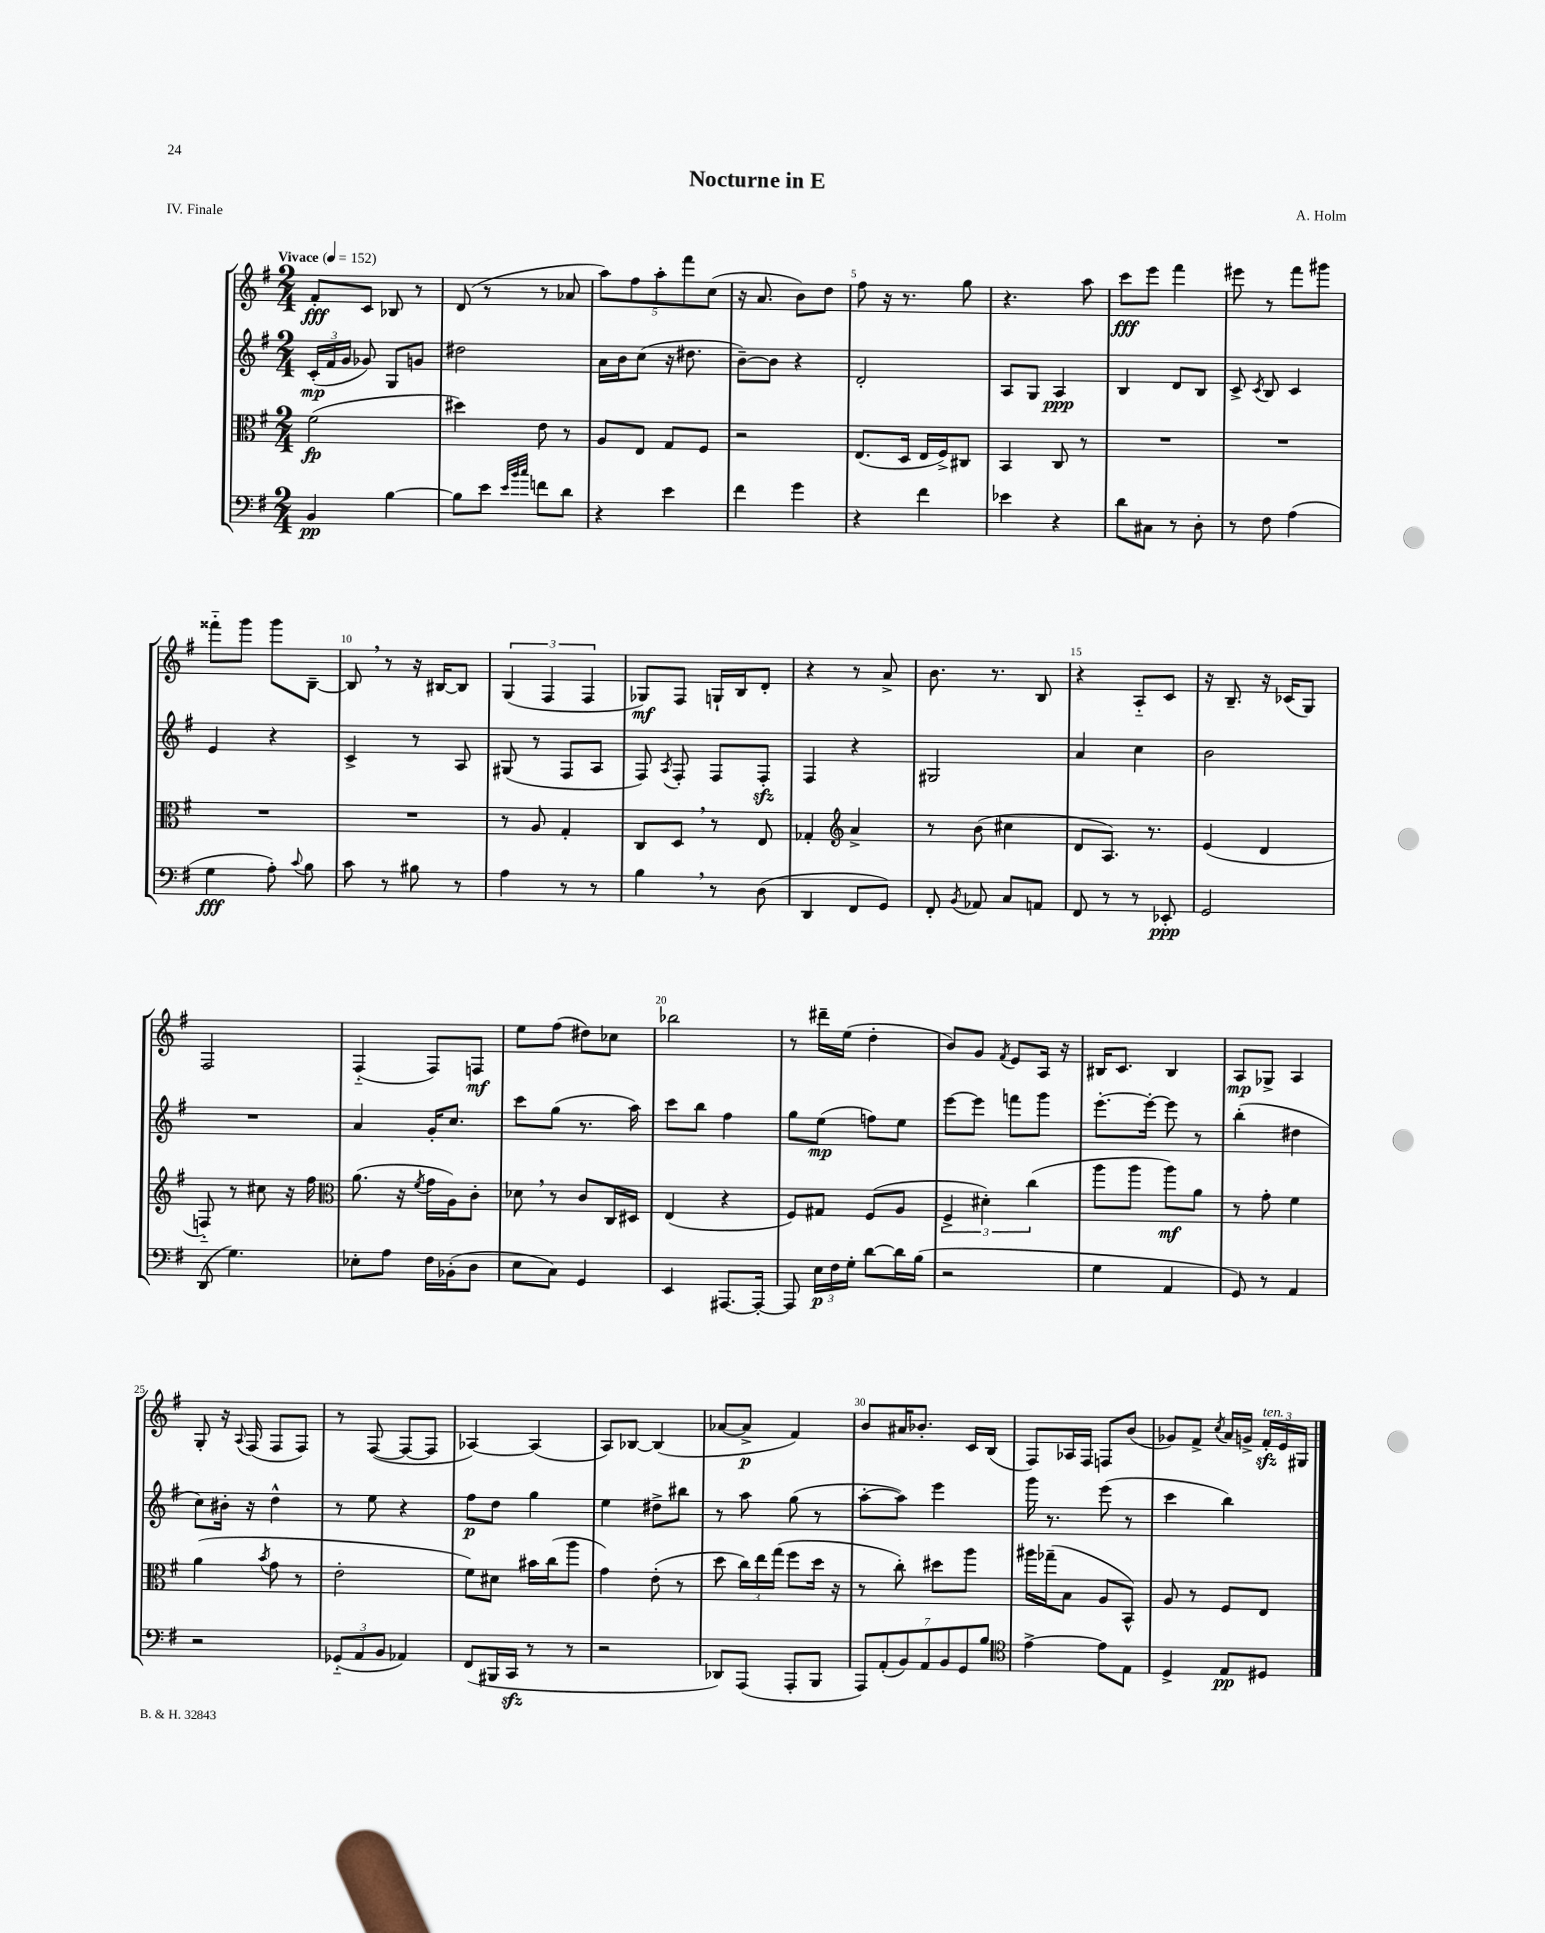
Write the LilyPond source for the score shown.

\header { title = "Nocturne in E" composer = "A. Holm" piece = "IV. Finale" }
<<
\new StaffGroup <<
\new Staff = "s0" {
    \clef treble \key g \major \numericTimeSignature \time 2/4 \tempo "Vivace" 4 = 152
    \autoBeamOff fis'8[-.\fff c'8] bes8 r8 |
    d'8( r8 r8 aes'8 |
    \tuplet 5/4 { a''8[) fis''8 a''8-. fis'''8 c''8]( } |
    r16 a'8. b'8[) d''8] |
    fis''8 r16 r8. g''8 |
    r4. a''8 |
    c'''8[\fff e'''8] fis'''4 |
    eis'''8 r8 fis'''8[ gis'''8] |
    fisis'''8[-_ g'''8] g'''8[ b8]~-- |
    b8 \breathe r8 r16 bis16[~ bis8] |
    \tuplet 3/2 { g4( fis4 fis4 } |
    ges8[\mf) fis8] g16[-! b16 d'8]-. |
    r4 r8 a'8-> |
    b'8. r8. b8 |
    r4 a8[-_ c'8] |
    r16 b8.-- r16 ces'16[( g8]) |
    fis2 |
    fis4-_( fis8[) f8]\mf |
    e''8[ fis''8]( dis''8[) ces''8] |
    bes''2 |
    r8 dis'''16[-- e''16]( d''4-. |
    b'8[) g'8] \acciaccatura { fis'8 } e'8[ a16] r16 |
    bis16[ c'8.] bis4 |
    a8[\mp ges8]-> a4 |
    g8-. r16 \appoggiatura { a8 } fis16( fis8[ fis8]) |
    r8 fis8~( fis8[~ fis8] |
    aes4~) aes4( |
    a8[) bes8]~ bes4( |
    aes'8[~ aes'8]->\p fis'4) |
    b'8[ ais'16 bes'8.]-. c'16[ b16]( |
    fis8[) aes16 fis16] f8[ b'8]( |
    ges'8[) fis'8]-> \acciaccatura { c''8 } a'16[ g'16]-> \tuplet 3/2 { fis'16[-.\sfz^\markup { \italic "ten." } e'16 gis16] } \bar "|." |
}
\new Staff = "s1" {
    \clef treble \key g \major \numericTimeSignature \time 2/4
    \autoBeamOff \tuplet 3/2 { c'16[-.\mp( fis'16 g'16] } ges'8) g8[ g'8] |
    dis''2 |
    a'16[ b'16 c''8]( r16 dis''8. |
    b'8[~--) b'8] r4 |
    d'2-. |
    a8[ g8] a4\ppp |
    b4 d'8[ b8] |
    c'8-> \acciaccatura { c'8 } b8 c'4 |
    e'4 r4 |
    c'4-> r8 a8 |
    gis8( r8 fis8[ a8] |
    fis8) \acciaccatura { a8 } fis8-. fis8[ fis8]-.\sfz |
    fis4 r4 |
    gis2 |
    a'4 c''4 |
    b'2 |
    R2 |
    a'4 g'16[-. c''8.] |
    c'''8[ g''8]( r8. a''16) |
    c'''8[ b''8] fis''4 |
    g''8[ e''8]\mp( f''8[) e''8] |
    e'''8[~ e'''8] f'''8[ g'''8] |
    e'''8.[~-. e'''16]~-. e'''8 r8 |
    b''4-.( dis''4 |
    c''8[) bis'16]-. r16 d''4-^ |
    r8 e''8 r4 |
    fis''8[\p d''8] g''4 |
    e''4 dis''8[-> bis''8] |
    r8 a''8 g''8( r8 |
    a''8[~-. a''8]) e'''4 |
    g'''16 r8. e'''8( r8 |
    c'''4 b''4) \bar "|." |
}
\new Staff = "s2" {
    \clef alto \key g \major \numericTimeSignature \time 2/4
    \autoBeamOff fis'2\fp( |
    dis''4) e'8 r8 |
    a8[ e8] g8[ fis8] |
    r2 |
    e8.[( d16] e16[ fis16->) cis8] |
    b,4 c8 r8 |
    R2 |
    R2 |
    R2 |
    R2 |
    r8 a8 g4-. |
    c8[ d8] \breathe r8 e8 |
    ges4-. \clef treble a'4-> |
    r8 b'8( cis''4 |
    d'8[ a8.]) r8. |
    e'4( d'4 |
    f8-_) r8 cis''8 r16 fis''16 |
    \clef alto a'8.( r16 \acciaccatura { fis'8 } g'16[ a16) c'8]-. |
    des'8 \breathe r8 c'8[ c16 dis16] |
    e4( r4 |
    fis8[) gis8] fis8[( a8] |
    \tuplet 3/2 { fis4-> dis'4-.) c''4( } |
    a''8[ a''8] a''8[\mf) a'8] |
    r8 g'8-. fis'4 |
    a'4( \acciaccatura { b'8 } g'8 r8 |
    e'2-. |
    fis'8[) dis'8] bis'16[ c''16( a''8] |
    g'4) e'8-.( r8 |
    d''8 \tuplet 3/2 { c''16[) e''16 g''16]( } fis''8[ d''16] r16 |
    r8 c''8-.) dis''8[ a''8] |
    ais''16[ ges''16--( b8] a8[ b,8]-^) |
    a8 r8 fis8[ e8] \bar "|." |
}
\new Staff = "s3" {
    \clef bass \key g \major \numericTimeSignature \time 2/4
    \autoBeamOff b,4\pp b4~ |
    b8[ e'8] \grace { e'32[ b'32 c''32] } f'8[ d'8] |
    r4 e'4 |
    fis'4 g'4 |
    r4 fis'4 |
    ees'4 r4 |
    d'8[ cis8] r8 d8-. |
    r8 fis8 a4( |
    g4\fff a8-.) \appoggiatura { c'8 } b8 |
    c'8 r8 bis8 r8 |
    a4 r8 r8 |
    b4 \breathe r8 d8( |
    d,4 fis,8[ g,8]) |
    fis,8-. \acciaccatura { b,8 } aes,8 c8[ a,8] |
    fis,8 r8 r8 ees,8-.\ppp |
    g,2 |
    d,8( g4.) |
    ees8[-. a8] fis16[ bes,16-.( d8] |
    e8[ c8]) g,4 |
    e,4 ais,,8.[~ ais,,16]~-. |
    ais,,8 \tuplet 3/2 { e16[\p fis16 g16]-. } d'8[~ d'16 b16]( |
    r2 |
    g4 a,4 |
    g,8) r8 a,4 |
    r2 |
    \tuplet 3/2 { ges,8[-_( a,8 b,8] } aes,4) |
    fis,8[( bis,,16 c,16]\sfz r8 r8 |
    r2 |
    des,8[) a,,8]( a,,8[-. b,,8] |
    \tuplet 7/4 { a,,8[) a,8-.( b,8) a,8 b,8 g,8 b8] } |
    \clef tenor e'4~-> e'8[ e8] |
    d4-> e8[\pp dis8] \bar "|." |
}
>>
>>
\layout { \context { \Score \override BarNumber.break-visibility = ##(#f #t #t) barNumberVisibility = #(every-nth-bar-number-visible 5) } }
